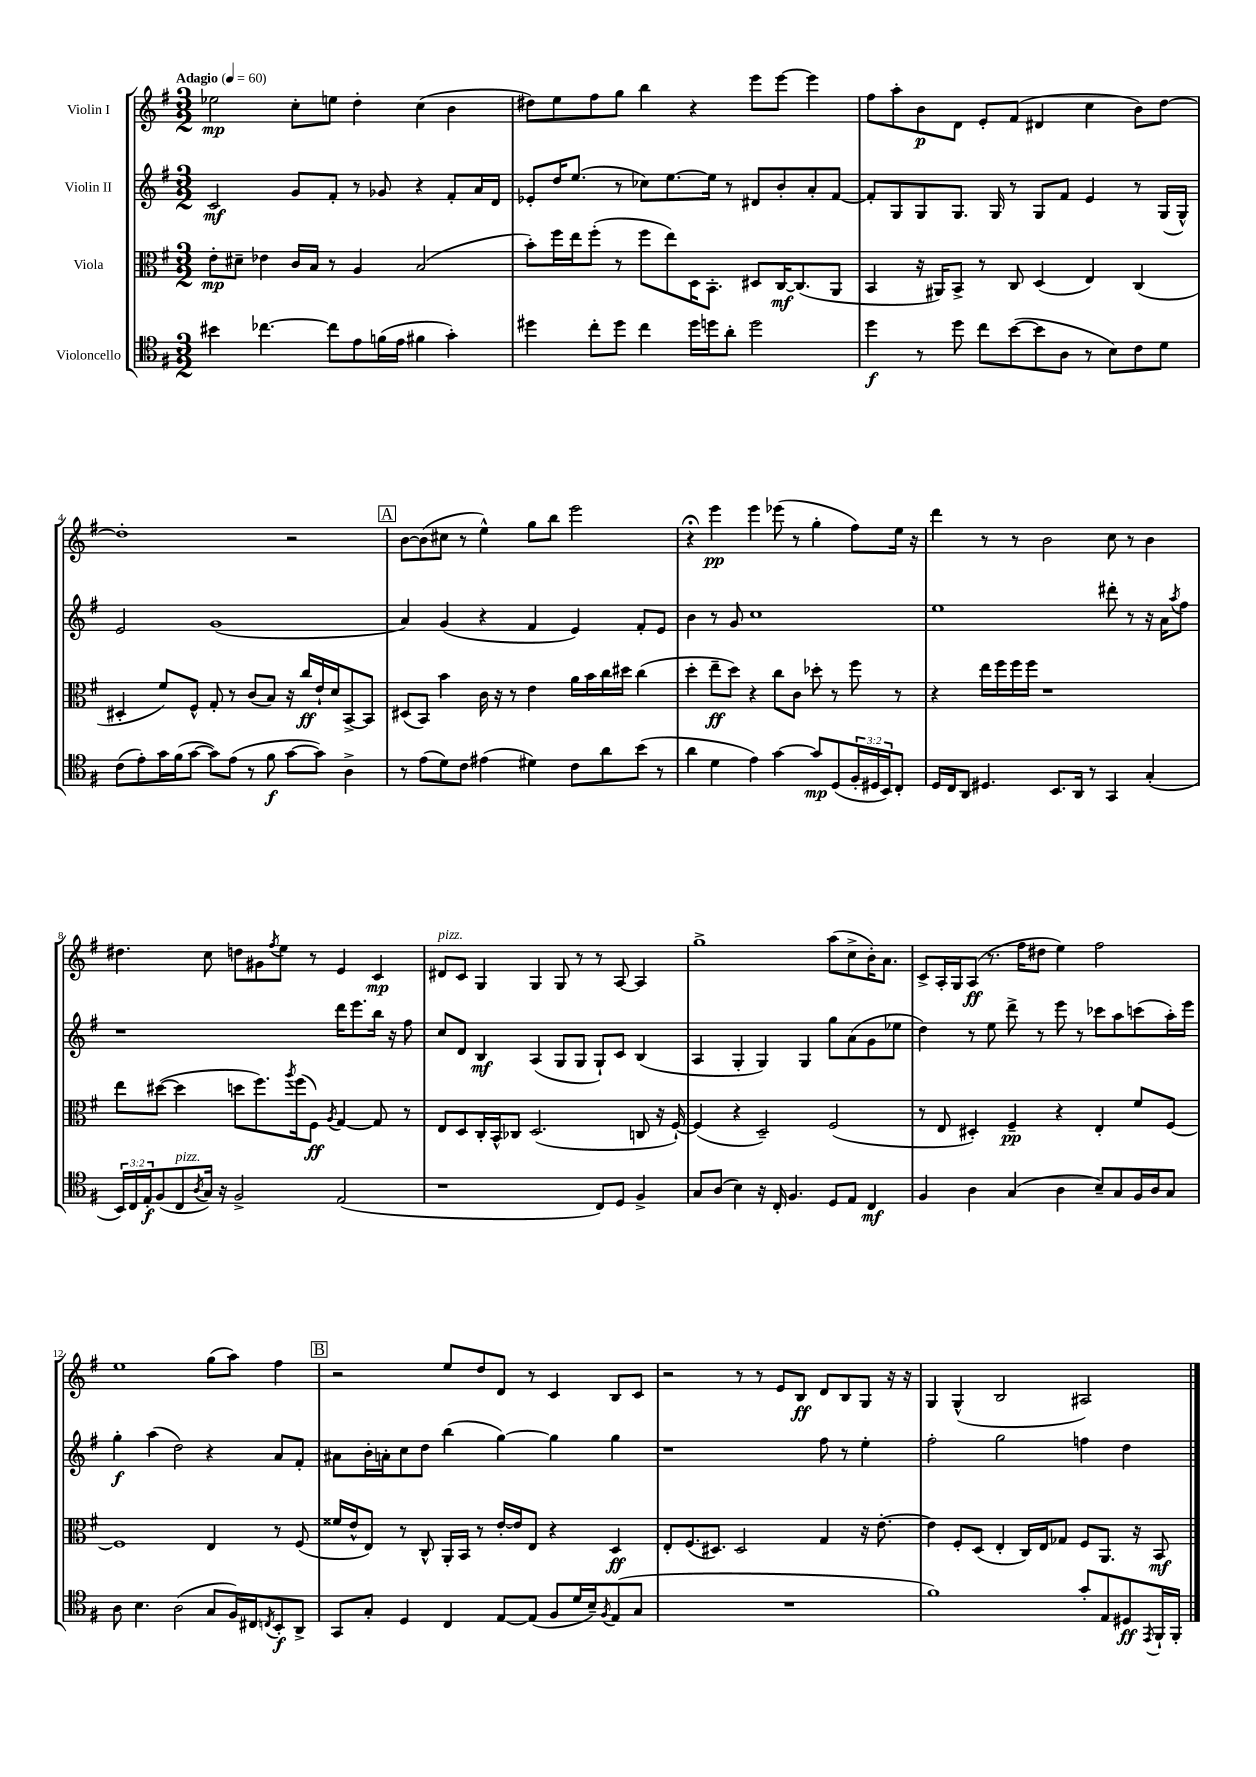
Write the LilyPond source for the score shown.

<<
\new StaffGroup <<
\new Staff = "s0" \with { instrumentName = "Violin I" } {
    \clef treble \key g \major \numericTimeSignature \time 3/2 \tempo "Adagio" 4 = 60
    ees''2\mp c''8-. e''8 d''4-. c''4( b'4 |
    dis''8) e''8 fis''8 g''8 b''4 r4 e'''8 e'''8~ e'''4 |
    fis''8 a''8-. b'8\p d'8 e'8-. fis'8( dis'4 c''4 b'8) d''8~ |
    d''1-. r2 |
    \mark \markup { \box "A" } b'8~ b'8( cis''8 r8 e''4-^) g''8 b''8 e'''2 |
    r4\fermata e'''4\pp e'''4 ees'''8( r8 g''4-. fis''8) e''16 r16 |
    d'''4 r8 r8 b'2 c''8 r8 b'4 |
    dis''4. c''8 d''8 gis'8 \acciaccatura { fis''8 } e''8 r8 e'4 c'4\mp |
    dis'8^\markup { \italic "pizz." } c'8 g4 g4 g8 r8 r8 a8~ a4 |
    g''1-> a''8( c''8-> b'16-.) a'8. |
    c'8-> a16-. g16 a8\ff( r8. fis''16 dis''8 e''4) fis''2 |
    e''1 g''8( a''8) fis''4 |
    \mark \markup { \box "B" } r2 e''8 d''8 d'8 r8 c'4 b8 c'8 |
    r2 r8 r8 e'8 b8\ff d'8 b8 g8 r16 r16 |
    g4 g4-^( b2 ais2) \bar "|." |
}
\new Staff = "s1" \with { instrumentName = "Violin II" } {
    \clef treble \key g \major \numericTimeSignature \time 3/2
    c'2\mf g'8 fis'8-. r8 ges'8 r4 fis'8-. a'16 d'16 |
    ees'8-. d''16 e''8.( r8 ces''8) e''8.~ e''16 r8 dis'8 b'8-. a'8-. fis'8~ |
    fis'8-. g8 g8 g8. g16 r8 g8 fis'8 e'4 r8 g16( g16-^) |
    e'2 g'1( |
    \mark \markup { \box "A" } a'4) g'4( r4 fis'4 e'4) fis'8-. e'8 |
    b'4 r8 g'8 c''1 |
    e''1 dis'''8-. r8 r16 a'16 \acciaccatura { a''8 } fis''8 |
    r1 d'''16 e'''8. b''16 r16 fis''8 |
    c''8 d'8 b4\mf a4( g8 g8 g8-!) c'8 b4( |
    a4 g4-. g4) g4 g''8 a'8( g'8 ees''8 |
    d''4) r8 e''8 d'''8-> r8 e'''8 r8 ces'''8 a''8 c'''8( a''16-.) e'''16 |
    g''4-.\f a''4( d''2) r4 a'8 fis'8-. |
    \mark \markup { \box "B" } ais'8 b'16-. a'16-. c''8 d''8 b''4( g''4~) g''4 g''4 |
    r1 fis''8 r8 e''4-. |
    fis''2-. g''2 f''4 d''4 \bar "|." |
}
\new Staff = "s2" \with { instrumentName = "Viola" } {
    \clef alto \key g \major \numericTimeSignature \time 3/2
    e'8-.\mp dis'8-- ees'4 c'16 b16 r8 a4 b2( |
    b'8-.) fis''16 e''16 fis''8-.( r8 fis''8 e''8) d16 b,8.-. dis8 c16~\mf c8.( a,8 |
    b,4 r16 ais,16) b,8-> r8 c8 d4( e4) c4( |
    dis4-. fis'8) fis8-^ g8-. r8 c'8( b8) r16 c''16\ff e'16-! d'16 b,8~-> b,8 |
    \mark \markup { \box "A" } dis8( b,8) b'4 c'16 r16 r8 e'4 a'16 b'16 c''16 dis''16 c''4( |
    d''4-. e''8--\ff d''8) r4 c''8 c'8 des''8-. r8 fis''8 r8 |
    r4 e''16 fis''16 fis''16 fis''16 r1 |
    e''8 dis''8~( dis''4 d''8 fis''8.) \acciaccatura { a''8 } fis''16( fis8\ff) \acciaccatura { a8 } g4~ g8 r8 |
    e8 d8 c16-. b,16-^ ces8 d2.( c8 r16 fis16~-!) |
    fis4( r4 d2--) fis2( |
    r8 e8 dis4-.) fis4--\pp r4 e4-. fis'8 fis8~ |
    fis1 e4 r8 fis8( |
    \mark \markup { \box "B" } fisis'16 e'16-^ e8) r8 c8-^ a,16-. b,16 r8 e'16~-. e'16 e8 r4 d4\ff |
    e8-. fis8.( dis8.) dis2 g4 r16 e'8.~-. |
    e'4 fis8-. d8( e4-. c16) e16 ges8 fis8 a,8. r16 b,8\mf \bar "|." |
}
\new Staff = "s3" \with { instrumentName = "Violoncello" } {
    \clef tenor \key g \major \numericTimeSignature \time 3/2 \override Staff.TupletNumber.text = #tuplet-number::calc-fraction-text
    bis'4 ces''4.~ ces''8 e'8 f'16( e'16 fis'4 g'4-.) |
    dis''4 c''8-. dis''8 c''4 dis''16 d''16 a'8-. d''2 |
    d''4\f r8 d''8 c''8 b'8~( b'8 a8 r8 b8) c'8 d'8 |
    c'8( e'8-.) g'16 fis'16( g'8~ g'8) e'8( r8 fis'8\f g'8~ g'8) a4-> |
    \mark \markup { \box "A" } r8 e'8( d'8) c'8 eis'4( dis'4) c'8 a'8 b'8( r8 |
    a'4 d'4 e'4) g'4~ g'8\mp d8( \tuplet 3/2 { fis16-. dis16 b,16) } c8-. |
    d16 c16 a,8 dis4. b,8. a,16 r8 g,4 g4-.( |
    \tuplet 3/2 { b,16) c16 e16-.\f } fis8( c8^\markup { \italic "pizz." } \acciaccatura { a8 } g16) r16 fis2-> e2( |
    r1 c8) d8 fis4-> |
    g8 a8( b4) r16 c16-. fis4. d8 e8 c4\mf |
    fis4 a4 g4( a4 b8--) g8 fis16 a16 g8 |
    a8 b4. a2( g8 fis16) cis16 \acciaccatura { c8 } b,8-.\f a,8-> |
    \mark \markup { \box "B" } g,8 g8-. d4 c4 e8~ e8( fis8 d'16 b16--) \acciaccatura { fis8 } e8( g8 |
    R1. |
    fis'1) g'8-. e8 dis8\ff \acciaccatura { e,8 } fis,16-! fis,16-. \bar "|." |
}
>>
>>
